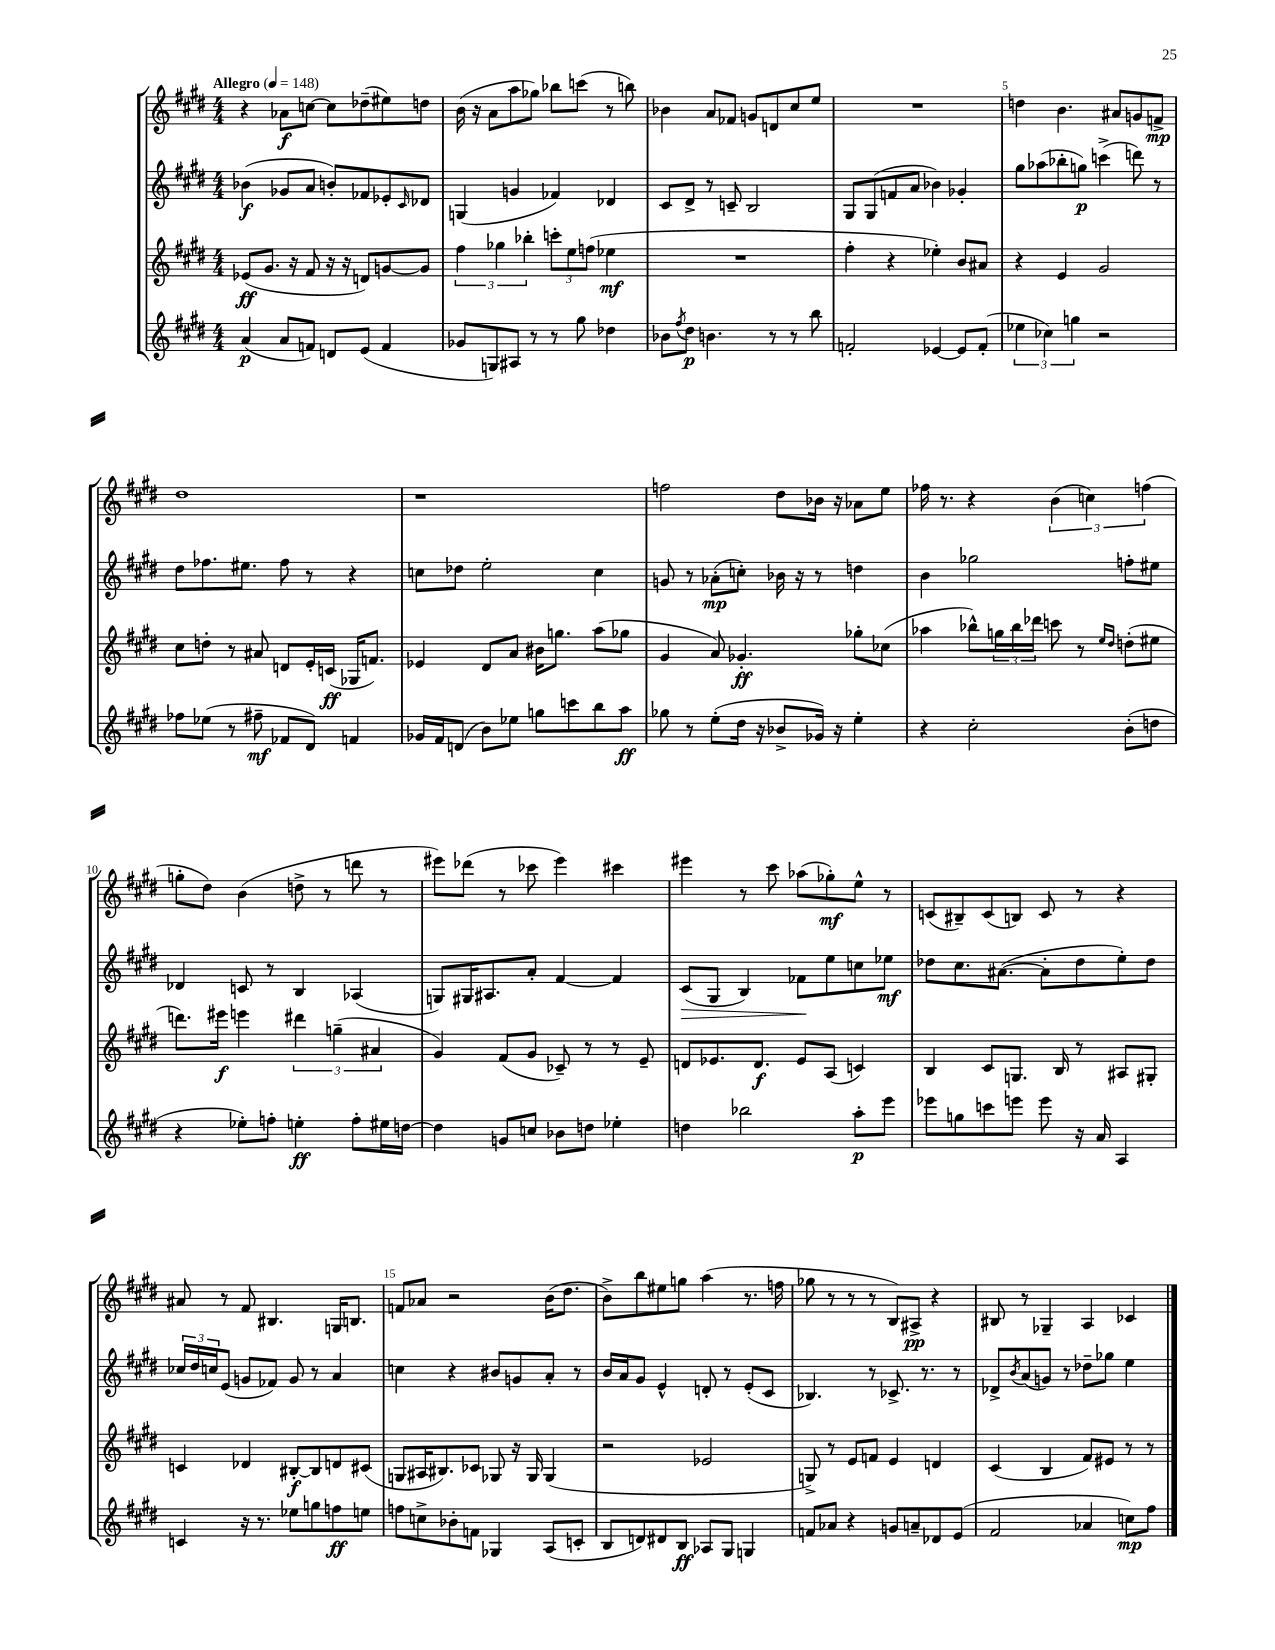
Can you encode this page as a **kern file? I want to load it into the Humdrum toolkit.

**kern	**kern	**kern	**kern
*staff4	*staff3	*staff2	*staff1
*clefG2	*clefG2	*clefG2	*clefG2
*k[f#c#g#d#]	*k[f#c#g#d#]	*k[f#c#g#d#]	*k[f#c#g#d#]
*M4/4	*M4/4	*M4/4	*M4/4
*MM148	*MM148	*MM148	*MM148
(4a/	(8e-/L	(4b-\	4r
.	8.g#/J	.	.
8a/L	.	8g-/L	8a-\L
.	16r	.	.
8f/J)	8f#/	8a/J	[8cc\J
8d/L	16r	8b'/L)	8cc\]L
.	16r	.	.
(8e/J	8d/L)	8f-/	(8dd-~\
4f/	[8g/	8e-'/	8ee#\)
.	.	16qqc#/	.
.	8g/]J	8d-/J	8dd\J
=	=	=	=
8g-/L	6ff#\	(4G/	(16b\
.	.	.	16r
8G/)	.	.	8a\L
.	6gg-\	.	.
8A#/J	.	4g/	8aa\
.	6bb-'\	.	.
8r	.	.	8gg-\J)
8r	12ccc'\L	4f-/)	8bb-\L
.	12ee\	.	.
8gg#\	.	.	(8ccc\J
.	(12ff\J	.	.
4dd-\	4ee-\	4d-/	8r
.	.	.	8bb\)
=	=	=	=
8b-\L	1r	8c#/L	4b-\
8qff#/	.	.	.
8dd#\J	.	8d#^/J	.
4.b\	.	8r	8a/L
.	.	8c~/	8f-/J
.	.	2B/	8g/L
8r	.	.	8d/
8r	.	.	8cc#/
8bb\	.	.	8ee/J
=	=	=	=
2f'/	4ff#'\	8G#/L	1r
.	.	(8G#/	.
.	4r	8f/	.
.	.	8a/J	.
[4e-/	4ee-'\)	4b-\)	.
8e-/]L	8b/L	4g-'/	.
(8f'/J	8a#/J	.	.
=	=	=	=
6ee-\	4r	8gg#\L	4dd\
.	.	(8aa-\	.
6cc-\)	.	.	.
.	4e/	8bb-'\	4.b\
6gg\	.	.	.
.	.	8gg\J)	.
2r	2g#/	(4ccc^\	.
.	.	.	8a#/L
.	.	8ddd\)	8g/
.	.	8r	8f^/J
=	=	=	=
8ff-\L	8cc#\L	8dd#\L	1dd#
(8ee-\J	8dd'\J	8.ff-\	.
8r	8r	.	.
.	.	8.ee#\J	.
8ff#~\	8a#/	.	.
8f-/L	8d/L	8ff-\	.
8d#/J)	16e'/L	8r	.
.	(16c/JJ	.	.
4f/	16G-/LK	4r	.
.	8.f/J)	.	.
=	=	=	=
16g-/LL	4e-/	8cc\L	1r
16f#/J	.	.	.
(8d/J	.	8dd-\J	.
8b\L)	8d#/L	2ee'\	.
8ee-\J	8a/J	.	.
8gg\L	16b#\LK	.	.
.	8.gg\J	.	.
8ccc\	.	.	.
8bb\	(8aa\L	4cc\	.
8aa\J	8gg-\J	.	.
=	=	=	=
8gg-\	4g#/	8g/	2ff\
8r	.	8r	.
(8ee'\L	8a/)	(8a-'\L	.
16dd#\Jk	4.g-'/	8cc'\J)	.
16r	.	.	.
8b-^/L	.	16b-\	8dd#\L
.	.	16r	.
16g-/Jk)	.	8r	16b-\Jk
16r	.	.	16r
4ee'\	8gg-'\L	4dd\	8a-\L
.	(8cc-\J	.	8ee\J
=	=	=	=
4r	4aa-\	4b\	16ff-\
.	.	.	8.r
2cc#'\	8bb-^^\L)	2gg-\	4r
.	24gg\L	.	.
.	24bb-\	.	.
.	24ddd-\JJ	.	.
.	8ccc\	.	(6b\
.	8r	.	.
.	.	.	6cc\)
.	16qqee/LL	.	.
.	16qqdd#/JJ	.	.
(8b'\L	(8dd'\L	8ff'\L	.
.	.	.	(6ff\
8dd\J	8ee#\J	8ee#\J	.
=	=	=	=
4r	8.ddd\L)	4d-/	8gg'\L
.	.	.	8dd#\J)
.	16eee#\Jk	.	.
8ee-'\L)	4eee\	8c/	(4b\
8ff'\J	.	8r	.
4ee'\	6ddd#\	4B/	8dd^\
.	.	.	8r
.	(6gg~\	.	.
8ff'\L	.	(4A-/	8ddd\
.	6a#/	.	.
16ee#\L	.	.	8r
[16dd\JJ	.	.	.
=	=	=	=
4dd\]	4g#/)	8G/L)	8eee#\L)
.	.	16G#/K	(8ddd-\J
.	.	8.A#/	.
8g/L	(8f#/L	.	8r
8cc/J	8g#/J	8a'/J	8ccc-\
8b-\L	8c-~/)	[4f#/	4eee#\)
8dd\J	8r	.	.
4ee-'\	8r	4f#/]	4ccc#\
.	8e~/	.	.
=	=	=	=
4dd\	8d/L	(8c#/L	4eee#\
.	8.e-/	8G#/J	.
2bb-\	.	4B/)	8r
.	8.d/J	.	.
.	.	.	8ccc#\
.	8e-/L	8f-\L	(8aa-\L
.	(8A/J	8ee\	8gg-'\)
8aa'\L	4c/)	8cc\	8ee^^\J
8eee\J	.	8ee-\J	8r
=	=	=	=
8eee-\L	4B/	8dd-\L	(8c/L
8gg\	.	8.cc#\	8B#~/)
8ccc\	8c#/L	.	(8c/
.	.	([8.a#\J	.
8eee\J	8.G/J	.	8B/J)
8eee\	.	8a#'\]L	8c/
.	16B/	.	.
16r	8r	8dd-\	8r
16a/	.	.	.
4A/	8A#/L	8ee'\)	4r
.	8G#'/J	8dd-\J	.
=	=	=	=
4c/	4c/	24cc-/LL	8a#/
.	.	24dd#/	.
.	.	24cc/J	.
.	.	(8e/J	8r
16r	4d-/	8g/L	8f#/
8.r	.	.	.
.	.	8f-/J)	4.B#/
8ee-\L	[8B#'/L	8g/	.
8gg\	8B#/]	8r	.
8ff\	8d/	4a/	16G/LK
.	.	.	8.B/J
8ee\J	(8c#/J	.	.
=	=	=	=
8ff\L	8G/L	4cc\	8f/L
8cc^\	16A#/K	.	8a-/J
.	8.B#/)	.	.
8b-'\	.	4r	2r
8f\J	8c-/J	.	.
4G-/	8G-/	8b#/L	.
.	16r	8g/	.
.	16G-/	.	.
(8A/L	(4G-/	8a'/J	(16b\LK
.	.	.	8.dd#\J
8c'/J	.	8r	.
=	=	=	=
8B/L	2r	16b/LL	8b^\L)
.	.	16a/J	.
8d/)	.	8g#/J	8bb\
8d#/	.	4e^^/	8ee#\
8B/J	.	.	8gg\J
8A-/L	2e-/	8d'/	(4aa\
8G#/J	.	8r	.
4G/	.	(8e'/L	8.r
.	.	8c#/J	.
.	.	.	16ff\
=	=	=	=
8f/L	8G^/)	4.B-/)	8gg-\
8a-/J	8r	.	8r
4r	8e/L	.	8r
.	8f/J	8r	8r
8g/L	4e/	8.c-^/	8B/L)
8a~/	.	.	8A#^/J
.	.	8.r	.
8d-/	4d/	.	4r
(8e/J	.	8r	.
=	=	=	=
2f#/	(4c#/	8d-^/L	8B#/
.	.	8qb/	.
.	.	(8a/	8r
.	4B/	8g/J)	4G-~/
.	.	8r	.
4a-/	8f#/L)	8dd-~\L	4A/
.	8e#/J	8gg-\J	.
8cc\L)	8r	4ee\	4c-/
8ff#\J	8r	.	.
==	==	==	==
*-	*-	*-	*-
